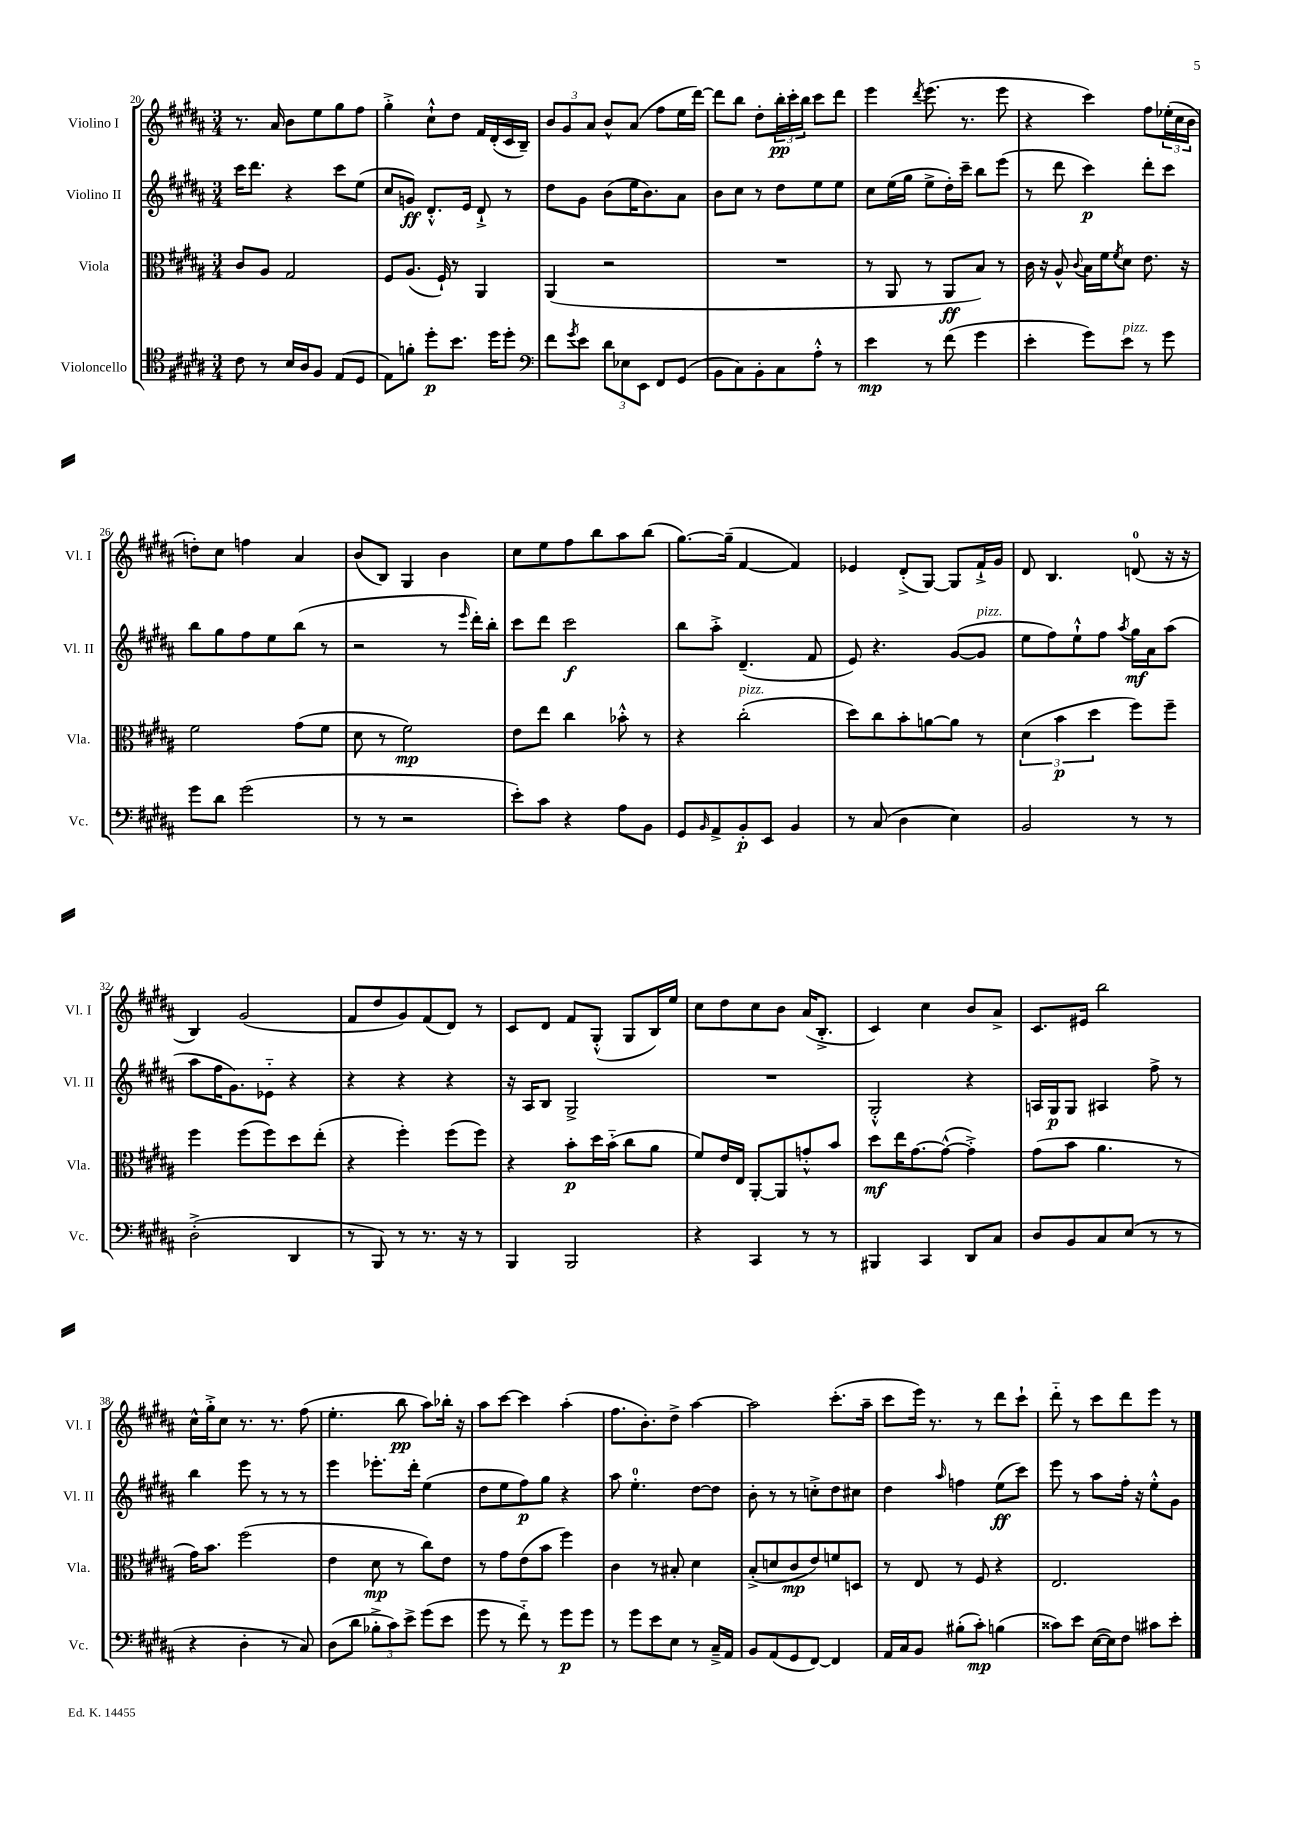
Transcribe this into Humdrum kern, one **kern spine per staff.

**kern	**dynam	**kern	**dynam	**kern	**dynam	**kern	**dynam
*part4	*part4	*part3	*part3	*part2	*part2	*part1	*part1
*staff4	*staff4	*staff3	*staff3	*staff2	*staff2	*staff1	*staff1
*I"Violoncello	*	*I"Viola	*	*I"Violino II	*	*I"Violino I	*
*I'Vc.	*	*I'Vla.	*	*I'Vl. II	*	*I'Vl. I	*
*clefC4	*	*clefC3	*	*clefG2	*	*clefG2	*
*k[f#c#g#d#a#]	*	*k[f#c#g#d#a#]	*	*k[f#c#g#d#a#]	*	*k[f#c#g#d#a#]	*
*M3/4	*	*M3/4	*	*M3/4	*	*M3/4	*
=20	=20	=20	=20	=20	=20	=20	=20
8c#\	.	8c#/L	.	16ccc#\KL	.	8.r	.
.	.	.	.	8.ddd#\J	.	.	.
8r	.	8A#/J	.	.	.	.	.
.	.	.	.	.	.	16a#/	.
16B/LL	.	2G#/	.	4r	.	8b\L	.
16A#/J	.	.	.	.	.	.	.
8F#/J	.	.	.	.	.	8ee\	.
(8E/L	.	.	.	8ccc#\L	.	8gg#\	.
8D#/J	.	.	.	(8ee\J	.	8ff#\J	.
=21	=21	=21	=21	=21	=21	=21	=21
8E\L)	.	8F#/L	.	8cc#/L	.	4gg#'^\	.
8fn'\J	.	(8.A#/J	.	8gn/J)	ff	.	.
8dd#'\L	p	.	.	8.d#'^^/L	.	8cc#`^^\L	.
.	.	16F#`/)	.	.	.	.	.
8.b\J	.	8r	.	.	.	8dd#\J	.
.	.	.	.	16e/Jk	.	.	.
.	.	4AA#/	.	8d#`^/	.	16f#/LL	.
16dd#\KL	.	.	.	.	.	(16d#'/	.
8dd#'\J	.	.	.	8r	.	16c#/	.
.	.	.	.	.	.	16B~/JJ)	.
=22	=22	=22	=22	=22	=22	=22	=22
*clefF4	*	*	*	*	*	*	*
8f#\L	.	(4AA#/	.	8dd#\L	.	12b/L	.
.	.	.	.	.	.	12g#/	.
8qg#/	.	.	.	.	.	.	.
8e\J	.	.	.	8g#\J	.	.	.
.	.	.	.	.	.	12a#/J	.
12d#\L	.	2r	.	(8b\L	.	8b^^/L	.
12E-X\	.	.	.	.	.	.	.
.	.	.	.	16ee\K	.	(8a#/J	.
12EE\J	.	.	.	.	.	.	.
.	.	.	.	8.b\)	.	.	.
8FF#/L	.	.	.	.	.	8ff#\L	.
(8GG#/J	.	.	.	8a#\J	.	16ee\L	.
.	.	.	.	.	.	[16ddd#\JJ)	.
=23	=23	=23	=23	=23	=23	=23	=23
8BB\L	.	2.r	.	8b\L	.	8ddd#\L]	.
8C#\)	.	.	.	8cc#\J	.	8bb\J	.
8BB'\	.	.	.	8r	.	8dd#'\L	.
8C#\	.	.	.	8dd#\L	.	24bb'\L	pp
.	.	.	.	.	.	24ccc#'\	.
.	.	.	.	.	.	24bb\JJ	.
8A#'^^\J	.	.	.	8ee\	.	8ccc#\L	.
8r	.	.	.	8ee\J	.	8ddd#\J	.
=24	=24	=24	=24	=24	=24	=24	=24
4e\	mp	8r	.	8cc#\L	.	4eee\	.
.	.	8AA#/	.	(16ee\L	.	.	.
.	.	.	.	16gg#\JJ	.	.	.
.	.	.	.	.	.	8qddd#/	.
8r	.	8r	.	8ee^\L	.	(8.eee\	.
(8f#\	.	8AA#/L	ff	16dd#'\L)	.	.	.
.	.	.	.	16ccc#~\JJ	.	8.r	.
4g#\	.	8B/J)	.	8bb\L	.	.	.
.	.	8r	.	(8eee\J	.	8eee\	.
=25	=25	=25	=25	=25	=25	=25	=25
4e'\	.	16c#\	.	8r	.	4r	.
.	.	16r	.	.	.	.	.
.	.	8A#^^/	.	8ddd#\	.	.	.
.	.	8qqc#/	.	.	.	.	.
8g#\L)	.	16B\LL	.	4ccc#\)	p	4ccc#\)	.
.	.	16f#\J	.	.	.	.	.
.	.	8qf#/	.	.	.	.	.
!LO:TX:a:i:t=pizz.	!	!	!	!	!	!	!
8e\J	.	8d#\J	.	.	.	.	.
8r	.	8.e\	.	8ddd#'\L	.	8ff#\L	.
8g#\	.	.	.	8ccc#\J	.	(24ee-X'\L	.
.	.	.	.	.	.	24cc#\	.
.	.	16r	.	.	.	.	.
.	.	.	.	.	.	24b\JJ	.
!!LO:LB:g=z
=26	=26	=26	=26	=26	=26	=26	=26
8g#\L	.	2f#\	.	8bb\L	.	8ddn'\L)	.
8d#\J	.	.	.	8gg#\	.	8cc#\J	.
(2g#\	.	.	.	8ff#\	.	4ffn\	.
.	.	.	.	8ee\	.	.	.
.	.	(8g#\L	.	(8bb\J	.	4a#/	.
.	.	8f#\J	.	8r	.	.	.
=27	=27	=27	=27	=27	=27	=27	=27
8r	.	8d#\	.	2r	.	(8b/L	.
8r	.	8r	.	.	.	8B/J)	.
2r	.	2f#\)	mp	.	.	4G#/	.
.	.	.	.	8r	.	4b\	.
.	.	.	.	16qqeee/	.	.	.
.	.	.	.	16ddd#'\LL)	.	.	.
.	.	.	.	16bb'\JJ	.	.	.
=28	=28	=28	=28	=28	=28	=28	=28
8e'\L)	.	8e\L	.	8ccc#\L	.	8cc#\L	.
8c#\J	.	8ee\J	.	8ddd#\J	.	8ee\	.
4r	.	4cc#\	.	2ccc#\	f	8ff#\	.
.	.	.	.	.	.	8bb\	.
8A#\L	.	8b-X'^^\	.	.	.	8aa#\	.
8BB\J	.	8r	.	.	.	(8bb\J	.
=29	=29	=29	=29	=29	=29	=29	=29
8GG#/L	.	4r	.	8bb\L	.	[8.gg#\L)	.
16qqBB/	.	.	.	.	.	.	.
8AA#^/	.	.	.	8aa#'^\J	.	.	.
.	.	.	.	.	.	(16gg#~\Jk]	.
!	!	!LO:TX:a:i:t=pizz.	!	!	!	!	!
8BB'/	p	(2cc#'\	.	(4.d#~/	.	[4f#/	.
8EE/J	.	.	.	.	.	.	.
4BB/	.	.	.	.	.	4f#/])	.
.	.	.	.	8f#/	.	.	.
=30	=30	=30	=30	=30	=30	=30	=30
8r	.	8dd#\L)	.	8e/)	.	4e-X/	.
(8C#/	.	8cc#\	.	4.r	.	.	.
4D#\	.	8b'\	.	.	.	(8d#'^/L	.
.	.	[8an\	.	.	.	[8G#/J)	.
4E\)	.	8a\J]	.	([8g#/L	.	8G#/L]	.
!	!	!	!	!LO:TX:a:i:t=pizz.	!	!	!
.	.	8r	.	8g#/J]	.	16f#`^/L	.
.	.	.	.	.	.	16g#/JJ	.
=31	=31	=31	=31	=31	=31	=31	=31
2BB/	.	(6d#\	.	8ee\L	.	8d#/	.
.	.	.	.	8ff#\)	.	4.B/	.
.	.	6b\	p	.	.	.	.
.	.	.	.	8ee`^^\	.	.	.
.	.	6dd#\	.	.	.	.	.
.	.	.	.	8ff#\J	.	.	.
.	.	.	.	8qaa#/	.	.	.
8r	.	8ff#\L)	.	16gg#\LL	mf	(8dn/	.
.	.	.	.	16a#\J	.	.	.
8r	.	8ff#~\J	.	(8aa#\J	.	16r	.
.	.	.	.	.	.	16r	.
!!LO:LB:g=z
=32	=32	=32	=32	=32	=32	=32	=32
(2D#'^\	.	4ff#\	.	8aa#\L	.	4B/)	.
.	.	.	.	16ff#\K	.	.	.
.	.	.	.	8.g#\)	.	.	.
.	.	(8ff#\L	.	.	.	(2g#/	.
.	.	8ff#\)	.	8e-X\J	.	.	.
4DD#/	.	8dd#\	.	4r	.	.	.
.	.	(8ee'\J	.	.	.	.	.
=33	=33	=33	=33	=33	=33	=33	=33
8r	.	4r	.	4r	.	8f#/L	.
8BBB/)	.	.	.	.	.	8dd#/	.
8r	.	4ff#'\)	.	4r	.	8g#/)	.
8.r	.	.	.	.	.	(8f#/	.
.	.	(8ff#\L	.	4r	.	8d#/J)	.
16r	.	.	.	.	.	.	.
8r	.	8ff#\J)	.	.	.	8r	.
=34	=34	=34	=34	=34	=34	=34	=34
4BBB/	.	4r	.	16r	.	8c#/L	.
.	.	.	.	16A#/KL	.	.	.
.	.	.	.	8B/J	.	8d#/J	.
2BBB/	.	8b'\L	p	2G#^/	.	8f#/L	.
.	.	16dd#\L	.	.	.	(8G#'^^/J	.
.	.	(16b\JJ	.	.	.	.	.
.	.	8cc#\L	.	.	.	8G#/L	.
.	.	8a#\J	.	.	.	16B/L)	.
.	.	.	.	.	.	16ee/JJ	.
=35	=35	=35	=35	=35	=35	=35	=35
4r	.	8f#/L)	.	2.r	.	8cc#\L	.
.	.	16e/L	.	.	.	8dd#\	.
.	.	16E/JJ	.	.	.	.	.
4CC#/	.	[8AA#'/L	.	.	.	8cc#\	.
.	.	8AA#/]	.	.	.	8b\J	.
8r	.	8gn'^^/	.	.	.	(16a#/KL	.
.	.	.	.	.	.	8.B'^/J	.
8r	.	8b/J	.	.	.	.	.
=36	=36	=36	=36	=36	=36	=36	=36
4BBB#X/	.	8dd#\L	mf	2G#'^^/	.	4c#/)	.
.	.	16ee\K	.	.	.	.	.
.	.	[8.g#\	.	.	.	.	.
4CC#/	.	.	.	.	.	4cc#\	.
.	.	(8g#^^\J_	.	.	.	.	.
8DD#/L	.	4g#'^\])	.	4r	.	8b/L	.
8C#/J	.	.	.	.	.	8a#^/J	.
=37	=37	=37	=37	=37	=37	=37	=37
8D#/L	.	(8g#\L	.	16An/LL	.	8.c#/L	.
.	.	.	.	16G#/J	p	.	.
8BB/	.	8b\J	.	8G#/J	.	.	.
.	.	.	.	.	.	16e#X/Jk	.
8C#/	.	4.a#\	.	4A#X/	.	2bb\	.
(8E/J	.	.	.	.	.	.	.
8r	.	.	.	8ff#^\	.	.	.
8r	.	8r	.	8r	.	.	.
!!LO:LB:g=z
=38	=38	=38	=38	=38	=38	=38	=38
4r	.	16g#\KL)	.	4bb\	.	16cc#^^\LL	.
.	.	8.b\J	.	.	.	16gg#'^\J	.
.	.	.	.	.	.	8cc#\J	.
4D#'\	.	(2ff#\	.	8eee\	.	8.r	.
.	.	.	.	8r	.	.	.
.	.	.	.	.	.	8.r	.
8r	.	.	.	8r	.	.	.
8C#/)	.	.	.	8r	.	(8ff#\	.
=39	=39	=39	=39	=39	=39	=39	=39
(8D#\L	.	4e\	.	4eee\	.	4.ee'\	.
8d#\J	.	.	.	.	.	.	.
12B-X'^\L	.	8d#\	mp	8.eee-X'\L	.	.	.
12c#\)	.	.	.	.	.	.	.
.	.	8r	.	.	.	8bb\	pp
12e^\J	.	.	.	.	.	.	.
.	.	.	.	16ddd#'\Jk	.	.	.
(8g#\L	.	8cc#\L)	.	(4ee\	.	8aa#\L)	.
8e\J	.	8e\J	.	.	.	16bb-X'\Jk	.
.	.	.	.	.	.	16r	.
=40	=40	=40	=40	=40	=40	=40	=40
8g#\	.	8r	.	8dd#\L	.	8aa#\L	.
8r	.	8g#\L	.	8ee\	.	[8ccc#\J	.
8f#\)	.	(8e\	.	8ff#\)	p	4ccc#\]	.
8r	.	8b\J	.	8gg#\J	.	.	.
8g#\L	p	4ff#\)	.	4r	.	(4aa#'\	.
8g#\J	.	.	.	.	.	.	.
=41	=41	=41	=41	=41	=41	=41	=41
8r	.	4c#\	.	8aa#\	.	8.ff#\L	.
8g#\L	.	.	.	4.ee'\	.	.	.
.	.	.	.	.	.	8.b'\)	.
8e\	.	8r	.	.	.	.	.
8E\J	.	8B#X'/	.	.	.	8dd#^\J	.
8r	.	4d#\	.	[8dd#\L	.	[4aa#\	.
16C#~^/LL	.	.	.	8dd#\J]	.	.	.
16AA#/JJ	.	.	.	.	.	.	.
=42	=42	=42	=42	=42	=42	=42	=42
8BB/L	.	(8B'^/L	.	8b'\	.	2aa#\]	.
(8AA#/	.	8dn/	.	8r	.	.	.
8GG#/	.	8c#/	mp	8r	.	.	.
[8FF#/J)	.	8e/)	.	8ccn'^\L	.	.	.
4FF#/]	.	8fn/	.	8dd#\	.	(8.ccc#'\L	.
.	.	8Dn/J	.	8cc#X\J	.	.	.
.	.	.	.	.	.	16aa#~\Jk	.
=43	=43	=43	=43	=43	=43	=43	=43
16AA#/LL	.	8r	.	4dd#\	.	8ccc#\L	.
16C#/J	.	.	.	.	.	.	.
8BB/J	.	8E/	.	.	.	16eee\Jk)	.
.	.	.	.	.	.	8.r	.
.	.	.	.	16qqaa#/	.	.	.
(8B#X'\L	.	8r	.	4ffn\	.	.	.
8c#'\J)	mp	8F#/	.	.	.	8r	.
(4Bn\	.	4r	.	(8ee\L	ff	8ddd#\L	.
.	.	.	.	8ccc#\J)	.	8ccc#`\J	.
=44	=44	=44	=44	=44	=44	=44	=44
8c##X\L)	.	2.E/	.	8eee\	.	8ddd#\	.
8e\J	.	.	.	8r	.	8r	.
([16E\LL	.	.	.	8aa#\L	.	8ccc#\L	.
16E\J])	.	.	.	.	.	.	.
8F#\J	.	.	.	16ff#'\Jk	.	8ddd#\	.
.	.	.	.	16r	.	.	.
8c#X\L	.	.	.	8ee'^^\L	.	8eee\J	.
8e'\J	.	.	.	8g#\J	.	8r	.
==	==	==	==	==	==	==	==
*-	*-	*-	*-	*-	*-	*-	*-
